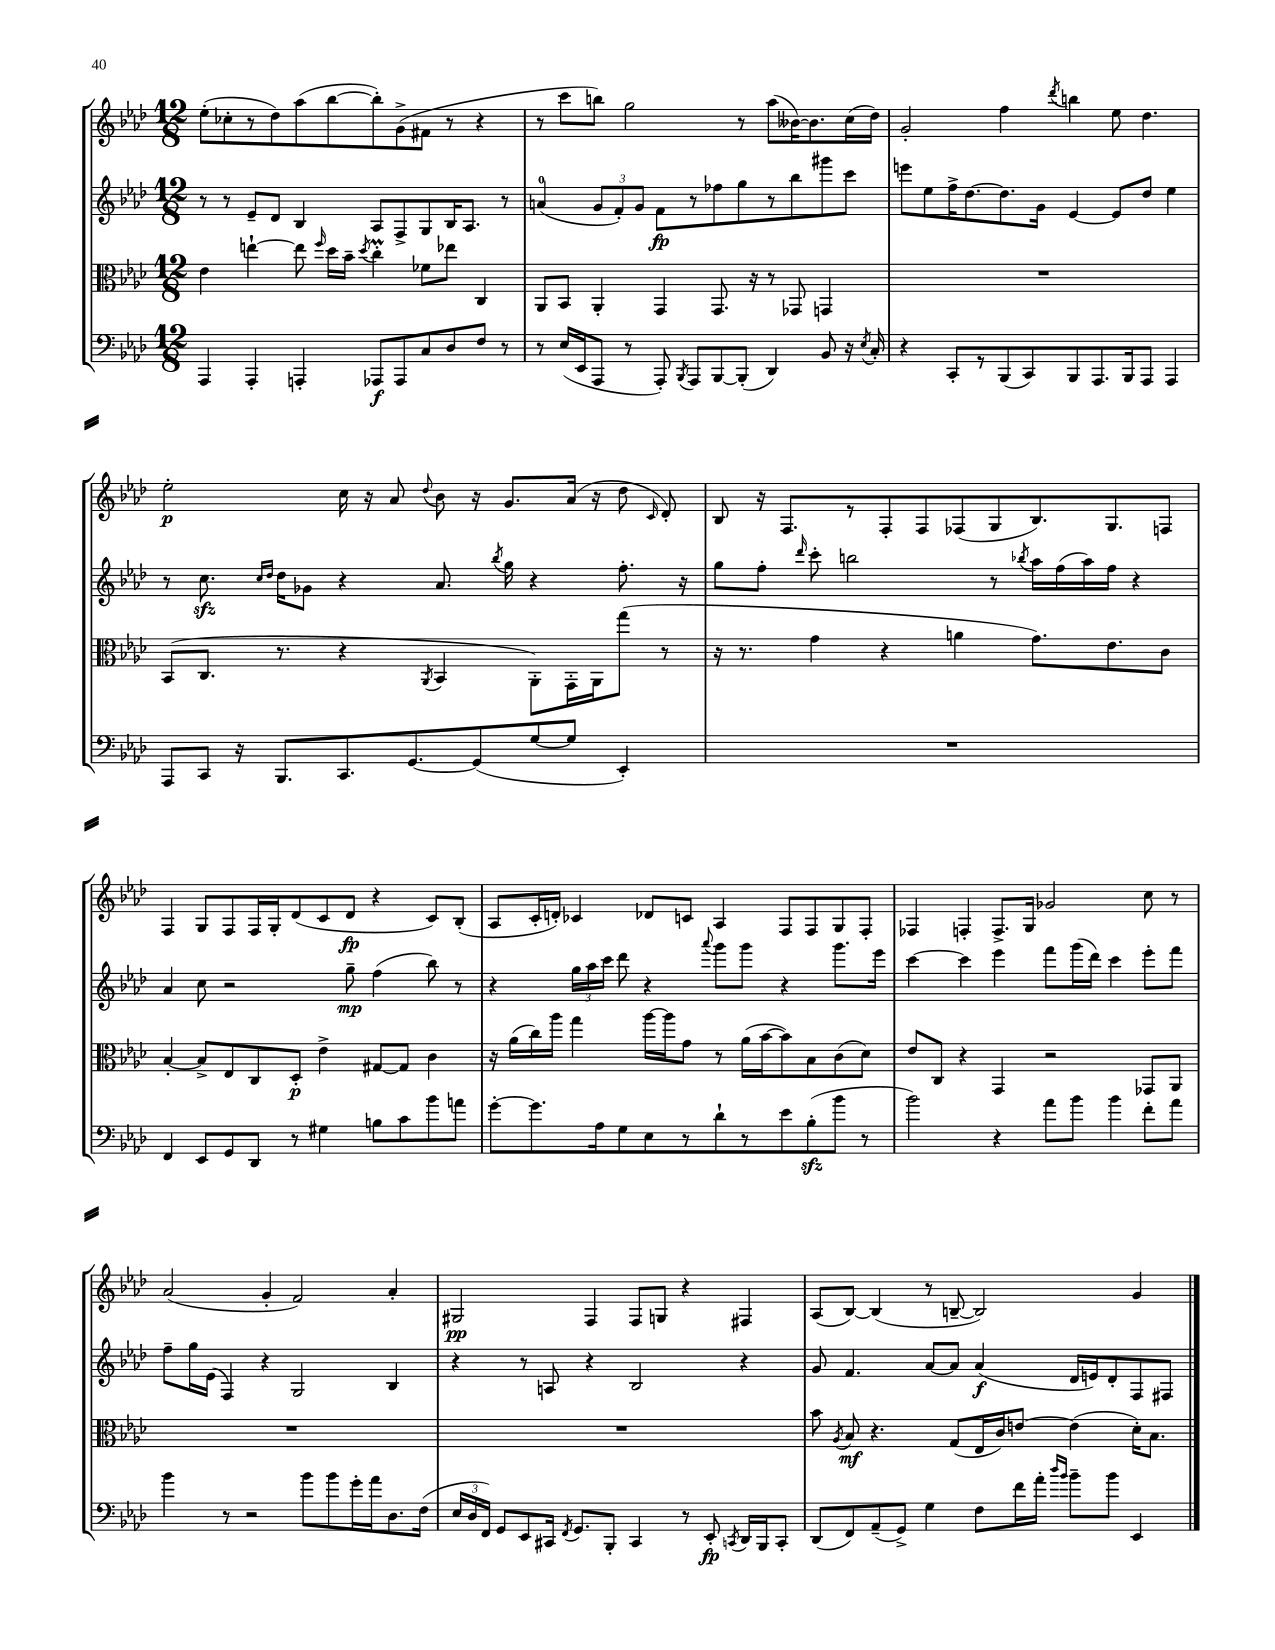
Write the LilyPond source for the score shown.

<<
\new StaffGroup <<
\new Staff = "s0" {
    \clef treble \key aes \major \numericTimeSignature \time 12/8
    \autoBeamOff ees''8[-.( ces''8-. r8 des''8) aes''8( bes''8~ bes''8-.) g'8->( fis'8] r8 r4 |
    r8 c'''8[ b''8]) g''2 r8 aes''8[( beses'16~) beses'8. c''16( des''16]) |
    g'2-. f''4 \acciaccatura { des'''8 } b''4 ees''8 des''4. |
    ees''2-.\p c''16 r16 aes'8 \appoggiatura { des''8 } bes'8 r16 g'8.[ aes'16]( r16 des''8 \grace { c'16 } des'8-.) |
    bes8 r16 f8.[ r8 f8-. f8 fes8( g8 bes8.) g8. f8] |
    f4 g8[ f8 f16 g16-. des'8( c'8 des'8]\fp r4 c'8[) bes8]-.( |
    aes8[ c'16-. d'16]-.) ces'4 des'8[ c'8] aes4 f8[ f8 g8 f8]-. |
    fes4 f4-. f8.[-> g16] ges'2 c''8 r8 |
    aes'2( g'4-. f'2) aes'4-. |
    gis2\pp f4 f8[ g8] r4 fis4 |
    aes8[( bes8]~) bes4( r8 b8~-- b2) g'4 \bar "|." |
}
\new Staff = "s1" {
    \clef treble \key aes \major \numericTimeSignature \time 12/8
    \autoBeamOff r8 r8 ees'8[-- des'8] bes4 aes8[ f8-> g8 bes16 aes8.] r8 |
    a'4-0( \tuplet 3/2 { g'8[ f'8-.) g'8] } f'8[\fp r8 fes''8 g''8 r8 bes''8 gis'''8 c'''8] |
    e'''8[ ees''8 f''16-> des''8.~ des''8. g'16] ees'4~ ees'8[ des''8] ees''4 |
    r8 c''8.\sfz \grace { c''16[ des''16] } des''16[ ges'8] r4 aes'8. \acciaccatura { bes''8 } g''16 r4 f''8.-. r16 |
    g''8[ f''8]-. \grace { des'''16 } c'''8-. b''2 r8 \acciaccatura { bes''8 } aes''16[ f''16( aes''16) f''16] r4 |
    aes'4 c''8 r2 g''8--\mp f''4( bes''8) r8 |
    r4 \tuplet 3/2 { g''16[ aes''16 c'''16] } des'''8 r4 \appoggiatura { aes'''8 } g'''8[ g'''8] r4 g'''8.[ ees'''16] |
    c'''4~ c'''4 ees'''4 f'''8[ g'''16( des'''16]) c'''4 ees'''8[-. f'''8] |
    f''8[-- g''16 ees'16]( f4) r4 g2 bes4 |
    r4 r8 a8 r4 bes2 r4 |
    g'8 f'4. aes'8[~ aes'8] aes'4\f( des'16[ e'16) des'8-. f8 fis8] \bar "|." |
}
\new Staff = "s2" {
    \clef alto \key aes \major \numericTimeSignature \time 12/8
    \autoBeamOff ees'4 e''4~-! e''8 \grace { f''16 } des''16[ bes'16]-- \acciaccatura { des''8 } c''4-.\prall fes'8[ ees''8] c4 |
    aes,8[ bes,8] aes,4-. g,4 g,8. r16 r8 ges,8 g,4 |
    R1. |
    bes,8[( c8.] r8. r4 \acciaccatura { aes,8 } bes,4 aes,8[-.) g,16-. aes,16 g''8]( r8 |
    r16 r8. g'4 r4 a'4 g'8.[) ees'8. c'8] |
    bes4~-. bes8[-> ees8 c8 des8]-.\p ees'4-> gis8[~ gis8] c'4 |
    r16 aes'16[( c''16) aes''16] g''4 aes''16[~ aes''16 g'8] r8 aes'16[( bes'16~ bes'8) bes8 c'8( des'8]) |
    ees'8[ c8] r4 g,4 r2 ges,8[ aes,8] |
    R1. |
    R1. |
    bes'8 \acciaccatura { aes8 } bes8\mf r4. g8[( ees16 c'16) e'8]~ e'4( des'16[-.) bes8.] \bar "|." |
}
\new Staff = "s3" {
    \clef bass \key aes \major \numericTimeSignature \time 12/8
    \autoBeamOff aes,,4 aes,,4-. a,,4-. aes,,8[\f aes,,8 c8 des8 f8] r8 |
    r8 ees16[( ees,16 aes,,8] r8 aes,,8-.) \acciaccatura { bes,,8 } aes,,8[ bes,,8~ bes,,8]-.( des,4) bes,8 r16 \acciaccatura { ees8 } c16-. |
    r4 c,8[-. r8 bes,,8( c,8) bes,,8 aes,,8. bes,,16 aes,,8] aes,,4 |
    aes,,8[ c,8] r16 bes,,8.[ c,8. g,8.~ g,8( g8~ g8] ees,4-.) |
    R1. |
    f,4 ees,8[ g,8 des,8] r8 gis4 b8[ c'8 bes'8 a'8] |
    g'8[~-. g'8. aes16 g8 ees8 r8 des'8-! r8 ees'8 bes8-.\sfz( bes'8] r8 |
    bes'2) r4 aes'8[ bes'8] bes'4 f'8[-. aes'8] |
    bes'4 r8 r2 bes'8[ bes'8 g'16-. aes'16 des8. f16]( |
    \tuplet 3/2 { ees16[ des16 f,16]) } g,8[ ees,8 cis,16] \acciaccatura { f,8 } g,8.[ bes,,8]-. cis,4 r8 ees,8-.\fp \acciaccatura { c,8 } des,16[ bes,,16 c,8]-. |
    des,8[( f,8) aes,8--( g,8]->) g4 f8[ f'16 aes'16]-. \grace { des''16[ bes'16] } bes'8[-- bes'8] ees,4 \bar "|." |
}
>>
>>
\layout { \context { \Score \remove "Bar_number_engraver" } }
